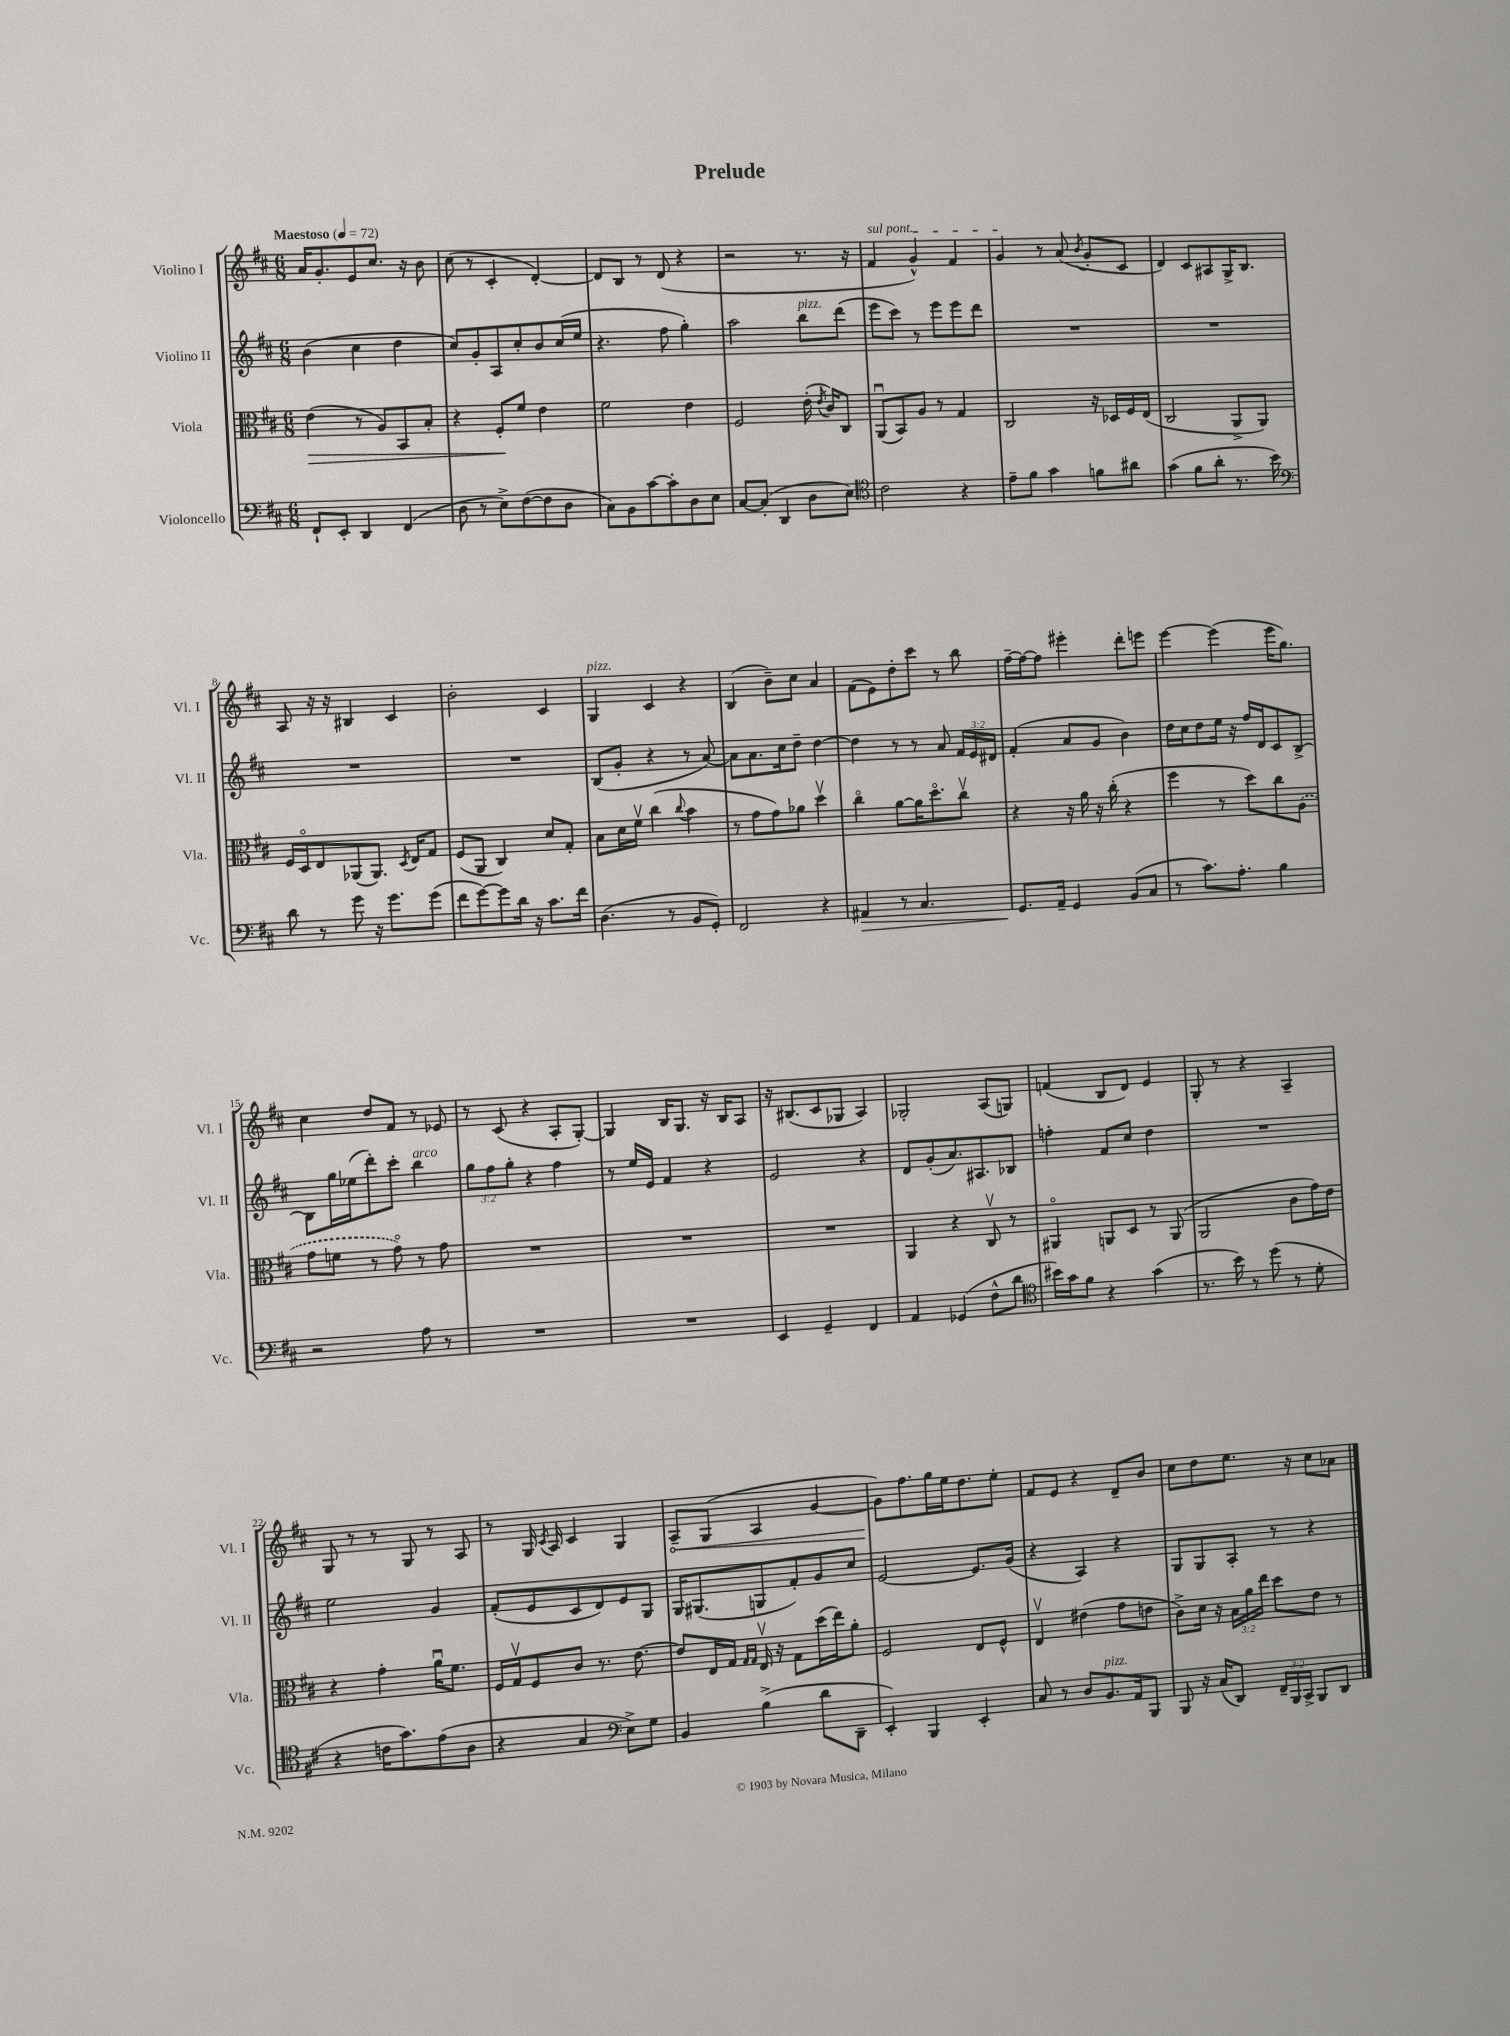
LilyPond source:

\header { title = "Prelude" }
<<
\new StaffGroup <<
\new Staff = "s0" \with { instrumentName = "Violino I" shortInstrumentName = "Vl. I" } {
    \clef treble \key d \major \numericTimeSignature \time 6/8 \tempo "Maestoso" 4 = 72
    \autoBeamOff a'16[ g'8.-. e'8 cis''8.] r16 b'8 |
    cis''8( r8 cis'4-. d'4~-.) |
    d'8[ b8] r8 d'8( r4 |
    r2 r8. r16 |
    \once \override TextSpanner.bound-details.left.text = \markup { \italic "sul pont." } fis'4\startTextSpan g'4-^) fis'4 |
    g'4\stopTextSpan r8 a'8( \acciaccatura { b'8 } g'8[-. cis'8] |
    d'4) cis'8[ ais8 g16-> b8.] |
    a8 r16 r16 bis4 cis'4 |
    b'2-. cis'4 |
    g4^\markup { \italic "pizz." } cis'4 r4 |
    b4( b'8[--) cis''8] a'4 |
    fis'8[( e'8) d''8-. cis'''8] r8 b''8 |
    fis''16[~-- fis''16~ fis''8] eis'''4-. d'''8[-. e'''8] |
    e'''4~ e'''4( e'''16[ g''8.]) |
    cis''4 d''8[ fis'8] r8 ees'8 |
    r8 cis'8( r4 a8[-. g8]~-.) |
    g4 b16[ g8.] r16 b16[ a8] |
    r16 bis8.[( cis'8 ges8] a4) |
    ges2-. a8[( g8]) |
    f'4( b8[ d'8]) e'4 |
    g8-. r8 r4 a4-- |
    g8 r8 r8 g8 r8 a8 |
    r8 g16 \acciaccatura { cis'8 } a16 cis'4 g4 |
    \once \override Hairpin.circled-tip = ##t a8[--\< g8]( a4 g'4~ |
    g'8[\!) fis''8. g''16 e''16 d''8. e''8]-. |
    fis'8[ e'8] r4 d'8[-- b'8] |
    cis''8[ d''8 e''8.] r16 cis''8[ aes'8] \bar "|." |
}
\new Staff = "s1" \with { instrumentName = "Violino II" shortInstrumentName = "Vl. II" } {
    \clef treble \key d \major \numericTimeSignature \time 6/8 \override Staff.TupletNumber.text = #tuplet-number::calc-fraction-text
    \autoBeamOff b'4( cis''4 d''4 |
    cis''8[) g'8-. a8 cis''8-. b'8 cis''16( e''16] |
    r4. fis''8 g''4-.) |
    a''2 b''8[^\markup { \italic "pizz." } d'''8]( |
    e'''8[ cis'''8]) r8 e'''8[ e'''8 d'''8] |
    R2. |
    R2. |
    R2. |
    R2. |
    b8[( g'8]-. r4 r8 a'8~) |
    a'8[ a'8. cis''16 d''8]-- d''4~ |
    d''4 r8 r8 a'8 \tuplet 3/2 { fis'16[ e'16 dis'16] } |
    fis'4-.( a'8[ g'8] b'4) |
    d''16[ cis''16 d''8 e''16] r16 fis''16[ d'16 cis'8 b8]~-> |
    b8[ g''16 ees''16( d'''8-.) cis'''8]-. b''4^\markup { \italic "arco" } |
    \tuplet 3/2 { g''8[ fis''8 g''8]-. } r4 fis''4 |
    r8 e''16[ e'16] fis'4 r4 |
    e'2 r4 |
    d'8[ g'8-.( a'8.) ais8. bes8] |
    f''4-. fis'8[ cis''8] d''4 |
    R2. |
    e''2 g'4 |
    fis'8[-.( e'8 cis'8 d'8) e'8 g8] |
    g16[ gis8.( g8 fis'8-.) g'8 cis''8] |
    e'2~ e'8.[ g'16]( |
    r4 a4) r4 |
    g8[ g8 a8]-. r8 r4 \bar "|." |
}
\new Staff = "s2" \with { instrumentName = "Viola" shortInstrumentName = "Vla." } {
    \clef alto \key d \major \numericTimeSignature \time 6/8 \override Staff.TupletNumber.text = #tuplet-number::calc-fraction-text
    \autoBeamOff e'4\>( r8 a8[) b,8 b8]-. |
    r4 fis8[-.\! fis'8] e'4 |
    fis'2 e'4 |
    fis2 e'16-.( \acciaccatura { e'8 } cis'16[) cis8] |
    a,8[\downbow( b,8) a8] r8 g4 |
    cis2 r16 des16[ fis16 e16]( |
    cis2 a,8[-> a,8]) |
    fis16[ d16\flageolet e8 aes,8( aes,8.]) \acciaccatura { d8 } e16[ g8] |
    fis8[( a,8] cis4) d'8[ g8]-. |
    b8[ d'16 fis'16]\upbow cis''4( \appoggiatura { cis''8 } b'4 |
    r8 g'8[ g'8) aes'8] d''4\upbow |
    cis''4\flageolet a'8[~ a'16 d''8.\flageolet cis''8]\upbow |
    r4 r16 a'16 r16 cis''16-.( r4 |
    fis''4 r8 d''8[) cis''8 \once \slurDashed a8]( |
    g'8[ f'8] r8 g'8\flageolet) r8 g'8 |
    R2. |
    R2. |
    R2. |
    a,4 r4 cis8\upbow r8 |
    ais,4\flageolet a,8[ d8] r8 a,8( |
    a,2 cis'8[ g'16) e'16] |
    r4 g'4-. a'16[\downbow fis'8.] |
    fis16[ g16\upbow fis8 cis'8] r8. e'8.~ |
    e'8[ e16 g16] \grace { g16[ g16] } e16\upbow r16 g8[ d''16( e''16) a'8]-. |
    fis2 e8[ fis8]-^ |
    e4\upbow eis'4( g'8[ e'8] |
    cis'8[->) d'16] r16 \tuplet 3/2 { b16[ a'16 e''16] } d''8[ e'8] r8 \bar "|." |
}
\new Staff = "s3" \with { instrumentName = "Violoncello" shortInstrumentName = "Vc." } {
    \clef bass \key d \major \numericTimeSignature \time 6/8 \override Staff.TupletNumber.text = #tuplet-number::calc-fraction-text
    \autoBeamOff fis,8[-! e,8]-. d,4 fis,4( |
    d8 r8 e8[->) fis8~( fis8 d8] |
    cis8[) b,8 cis'8~ cis'8-. d8 e8] |
    cis8[~ cis8]-.( d,4 d8[ e8]) |
    \clef tenor cis'2 r4 |
    e'8[-- fis'8] g'4 f'8[ ais'8] |
    g'4( fis'8[ a'8]-. r8. b'16) |
    \clef bass d'8 r8 g'8 r16 g'8.[ g'8]( |
    fis'8[ g'8~) g'8 d'16] r16 cis'8.[ fis'16] |
    d4.( r8 b,8[ g,8]-.) |
    fis,2 r4 |
    ais,4\> r8 cis4. |
    g,8.[\! a,16]-- g,4 b,8[( cis8] |
    r8 cis'8.[) a8.]-. b4 |
    r2 a8 r8 |
    R2. |
    R2. |
    e,4 g,4-- fis,4 |
    a,4 ges,4( fis8[-^ d'8] |
    \clef tenor bis'16[) g'16 fis'8] r4 g'4( |
    r8. b'16) r8 d''8( r8 d'8-. |
    r4 c'16[ g'8.) e'8( a8] |
    r4 g4 \clef bass e8[->) g8] |
    b,4 b4->( d'8[ d,8]-- |
    e,4-.) b,,4 e,4-. |
    cis8 r8 d8[ b,8.^\markup { \italic "pizz." } a,16 b,,8] |
    b,,8 r16 cis16[( d,8]) \tuplet 3/2 { fis,16[-- b,,16 cis,16]-> } b,,8[ d,8] \bar "|." |
}
>>
>>
